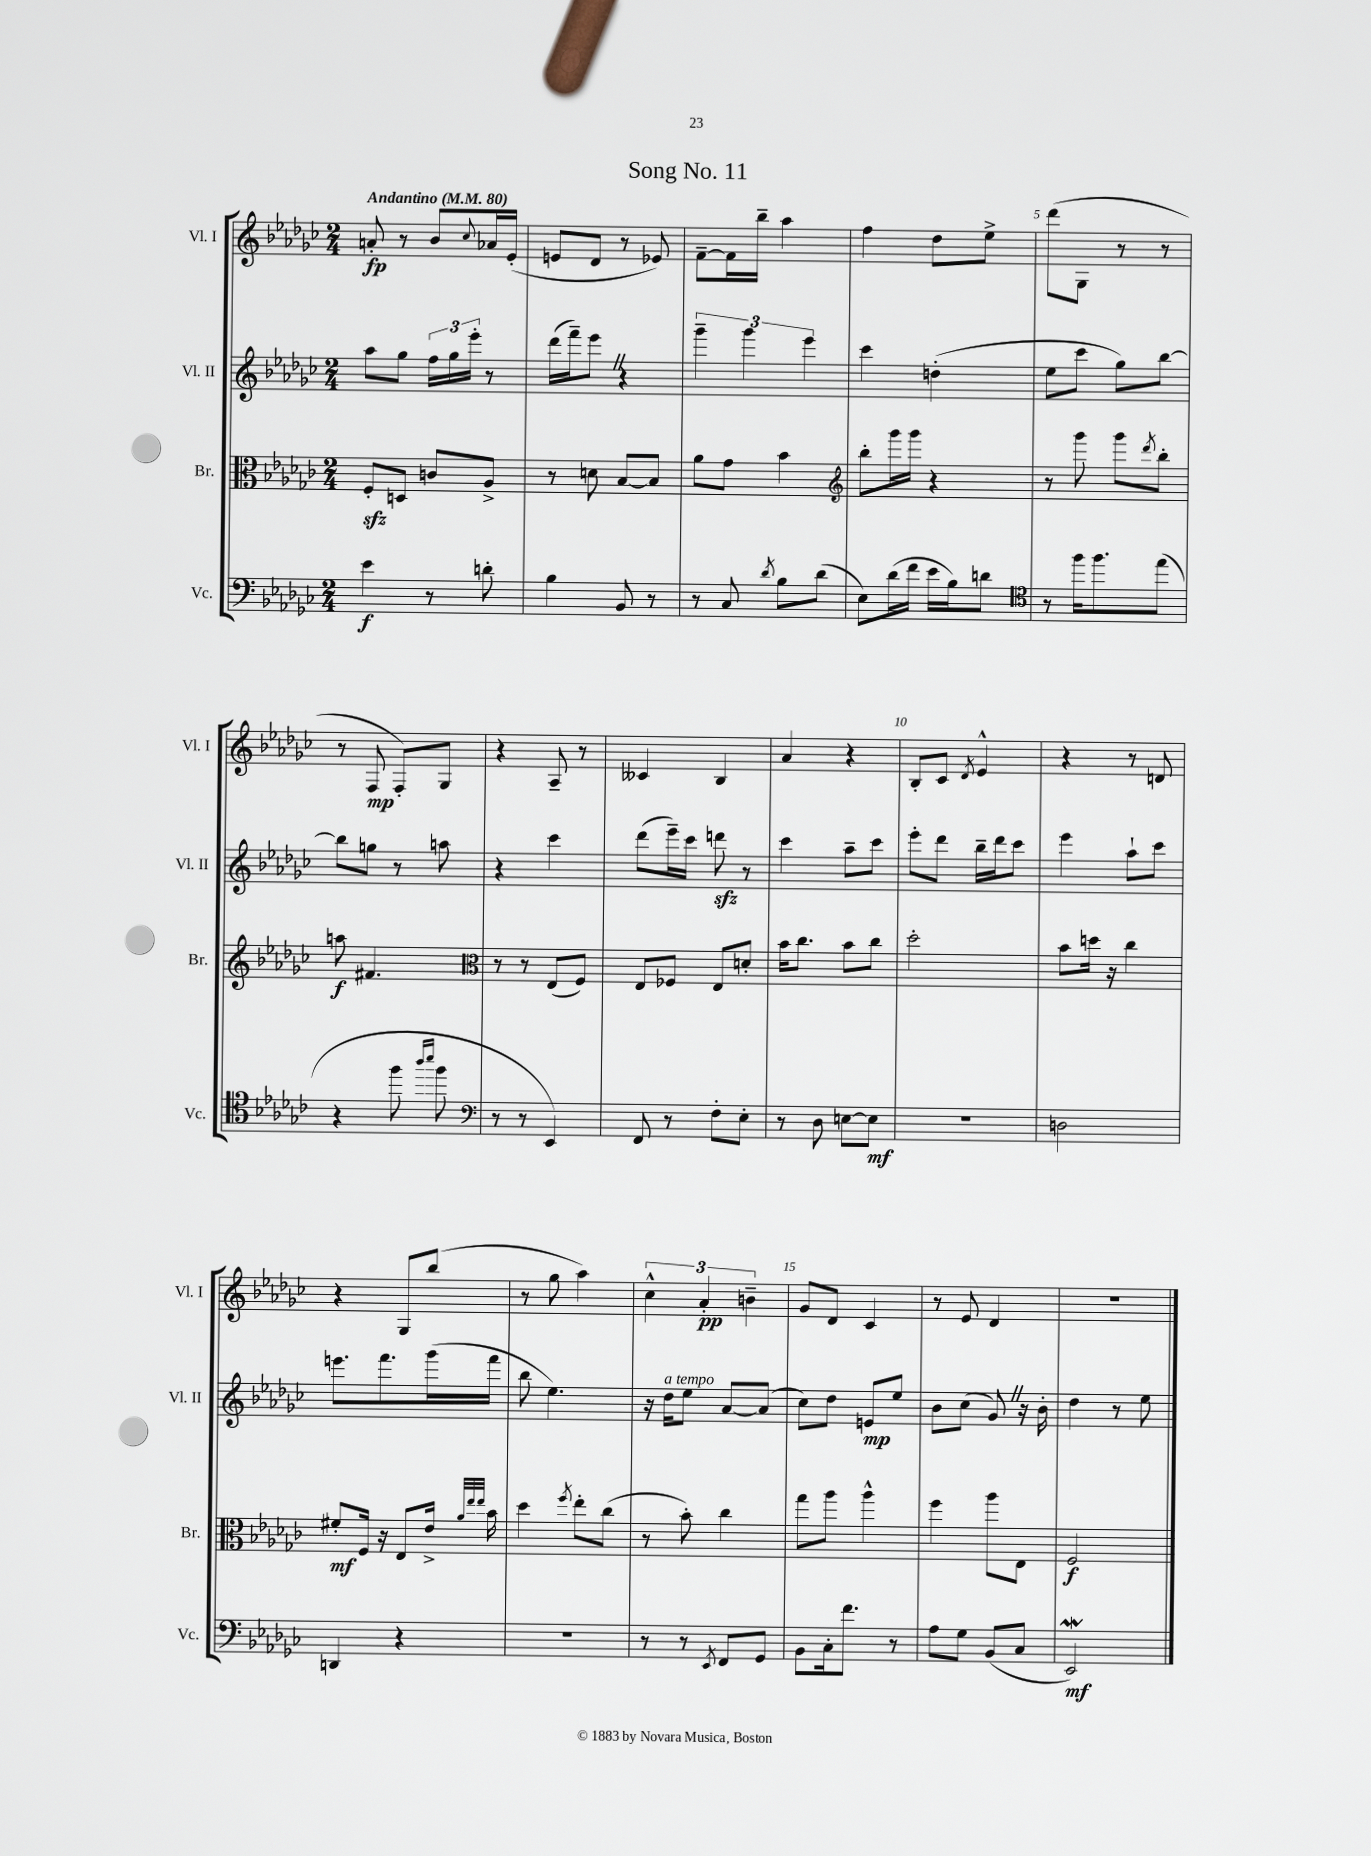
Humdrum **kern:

**kern	**dynam	**kern	**dynam	**kern	**dynam	**kern	**dynam
*part4	*part4	*part3	*part3	*part2	*part2	*part1	*part1
*staff4	*staff4	*staff3	*staff3	*staff2	*staff2	*staff1	*staff1
*I"Vc.	*	*I"Br.	*	*I"Vl. II	*	*I"Vl. I	*
*I'Vc.	*	*I'Br.	*	*I'Vl. II	*	*I'Vl. I	*
*clefF4	*	*clefC3	*	*clefG2	*	*clefG2	*
*k[b-e-a-d-g-c-]	*	*k[b-e-a-d-g-c-]	*	*k[b-e-a-d-g-c-]	*	*k[b-e-a-d-g-c-]	*
*M2/4	*	*M2/4	*	*M2/4	*	*M2/4	*
*MM80	*	*MM80	*	*MM80	*	*MM80	*
=1	=1	=1	=1	=1	=1	=1	=1
!	!	!	!	!	!	!LO:TX:a:B:t=Andantino	!
4e-\	f	8Fzz'/L	.	8aa-\L	.	8an'/	fp
.	.	8Dn/J	.	8gg-\J	.	8r	.
8r	.	8cn/L	.	24ff\LL	.	8b-/L	.
.	.	.	.	24gg-\	.	.	.
.	.	.	.	24eee-'\JJ	.	.	.
.	.	.	.	.	.	8qqcc-/	.
8dn'\	.	8A-^/J	.	8r	.	16a-X/L	.
.	.	.	.	.	.	(16e-'/JJ	.
=2	=2	=2	=2	=2	=2	=2	=2
4B-\	.	8r	.	(16ddd-\LL	.	8en/L	.
.	.	.	.	16fff~\J)	.	.	.
.	.	8dn\	.	8eee-Z\J	.	8d-/J	.
8BB-/	.	[8B-/L	.	4r	.	8r	.
8r	.	8B-/J]	.	.	.	8e-X/)	.
=3	=3	=3	=3	=3	=3	=3	=3
8r	.	8a-\L	.	6ggg-~\	.	[8f~\L	.
8C-/	.	8g-\J	.	.	.	16f\L]	.
.	.	.	.	6ggg-\	.	.	.
.	.	.	.	.	.	16bb-~\JJ	.
8qd-/	.	.	.	.	.	.	.
8B-\L	.	4b-\	.	.	.	4aa-\	.
.	.	.	.	6eee-\	.	.	.
(8d-\J	.	.	.	.	.	.	.
=4	=4	=4	=4	=4	=4	=4	=4
*	*	*clefG2	*	*	*	*	*
8E-\L)	.	8bb-'\L	.	4ccc-\	.	4ff\	.
(16d-\L	.	16ggg-\L	.	.	.	.	.
16f\JJ	.	16ggg-\JJ	.	.	.	.	.
16e-\LL	.	4r	.	(4ddn'\	.	8dd-\L	.
16B-\J)	.	.	.	.	.	.	.
8dn\J	.	.	.	.	.	8ee-^\J	.
=5	=5	=5	=5	=5	=5	=5	=5
*clefC4	*	*	*	*	*	*	*
8r	.	8r	.	8ee-\L	.	(8ddd-\L	.
16ff\KL	.	8ggg-\	.	8ccc-\J	.	8G-\J	.
8.ff\	.	.	.	.	.	.	.
.	.	8ggg-\L	.	8gg-\L)	.	8r	.
.	.	8qddd-/	.	.	.	.	.
(8ee-\J	.	8bb-'\J	.	[8bb-\J	.	8r	.
!!LO:LB:g=z
=6	=6	=6	=6	=6	=6	=6	=6
4r	.	8aan\	f	8bb-\L]	.	8r	.
.	.	4.f#X/	.	8ggn\J	.	8F/	mp
8ff\	.	.	.	8r	.	8F'/L)	.
16qqaa-/LL	.	.	.	.	.	.	.
16qqbb-/JJ	.	.	.	.	.	.	.
8ff\	.	.	.	8aan\	.	8G-/J	.
=7	=7	=7	=7	=7	=7	=7	=7
*clefF4	*	*clefC3	*	*	*	*	*
8r	.	8r	.	4r	.	4r	.
8r	.	8r	.	.	.	.	.
4EE-/)	.	(8E-/L	.	4ccc-\	.	8A-~/	.
.	.	8F/J)	.	.	.	8r	.
=8	=8	=8	=8	=8	=8	=8	=8
8FF/	.	8E-/L	.	(8ddd-\L	.	4c--X/	.
8r	.	8F-X/J	.	16eee-~\L)	.	.	.
.	.	.	.	16ccc-\JJ	.	.	.
8F'\L	.	8E-/L	.	8dddnzz\	.	4B-/	.
8E-'\J	.	8dn'/J	.	8r	.	.	.
=9	=9	=9	=9	=9	=9	=9	=9
8r	.	16b-\KL	.	4ccc-\	.	4a-/	.
.	.	8.cc-\J	.	.	.	.	.
8D-\	.	.	.	.	.	.	.
[8En\L	.	8b-\L	.	8aa-~\L	.	4r	.
8E\J]	mf	8cc-\J	.	8ccc-\J	.	.	.
=10	=10	=10	=10	=10	=10	=10	=10
2r	.	2dd-'\	.	8eee-'\L	.	8B-'/L	.
.	.	.	.	8ddd-\J	.	8c-/J	.
.	.	.	.	.	.	8qd-/	.
.	.	.	.	16bb-~\LL	.	4e-^^/	.
.	.	.	.	16ddd-\J	.	.	.
.	.	.	.	8ccc-\J	.	.	.
=11	=11	=11	=11	=11	=11	=11	=11
2Dn\	.	8b-\L	.	4eee-\	.	4r	.
.	.	16ddn\Jk	.	.	.	.	.
.	.	16r	.	.	.	.	.
.	.	4cc-\	.	8aa-`\L	.	8r	.
.	.	.	.	8ccc-\J	.	8dn/	.
!!LO:LB:g=z
=12	=12	=12	=12	=12	=12	=12	=12
4DDn/	.	8f#X'/L	mf	8.eeen\L	.	4r	.
.	.	16F/Jk	.	.	.	.	.
.	.	16r	.	8.fff\	.	.	.
4r	.	8E-/L	.	.	.	8G-/L	.
.	.	16e-^/Jk	.	(16ggg-\L	.	(8bb-/J	.
.	.	32qqa-/LLL	.	.	.	.	.
.	.	32qqee-/	.	.	.	.	.
.	.	32qqee-/JJJ	.	.	.	.	.
.	.	16b-\	.	16fff\JJ	.	.	.
=13	=13	=13	=13	=13	=13	=13	=13
2r	.	4dd-\	.	8bb-\	.	8r	.
.	.	.	.	4.ee-\)	.	8gg-\	.
.	.	8qff/	.	.	.	.	.
.	.	8ee-'\L	.	.	.	4aa-\)	.
.	.	(8cc-\J	.	.	.	.	.
=14	=14	=14	=14	=14	=14	=14	=14
8r	.	8r	.	16r	.	6cc-^^\	.
!	!	!	!	!LO:TX:a:i:t=a tempo	!	!	!
.	.	.	.	16dd-\KL	.	.	.
8r	.	8b-'\)	.	8ee-\J	.	.	.
.	.	.	.	.	.	6a-'/	pp
8qEE-/	.	.	.	.	.	.	.
8FF/L	.	4cc-\	.	[8a-/L	.	.	.
.	.	.	.	.	.	6bn~\	.
8GG-/J	.	.	.	(8a-/J]	.	.	.
=15	=15	=15	=15	=15	=15	=15	=15
8BB-\L	.	8gg-\L	.	8cc-\L)	.	8g-/L	.
16C-'\k	.	8aa-\J	.	8dd-\J	.	8d-/J	.
8.f\J	.	.	.	.	.	.	.
.	.	4aa-^^\	.	8en/L	mp	4c-/	.
8r	.	.	.	8ee-/J	.	.	.
=16	=16	=16	=16	=16	=16	=16	=16
8A-\L	.	4ff\	.	8b-\L	.	8r	.
8G-\J	.	.	.	(8cc-\J	.	8e-/	.
(8BB-/L	.	8aa-\L	.	8g-Z/)	.	4d-/	.
8C-/J	.	8E-\J	.	16r	.	.	.
.	.	.	.	16b-'\	.	.	.
=17	=17	=17	=17	=17	=17	=17	=17
2EE-W/)	mf	2F/	f	4dd-\	.	2r	.
.	.	.	.	8r	.	.	.
.	.	.	.	8ee-\	.	.	.
==	==	==	==	==	==	==	==
*-	*-	*-	*-	*-	*-	*-	*-
